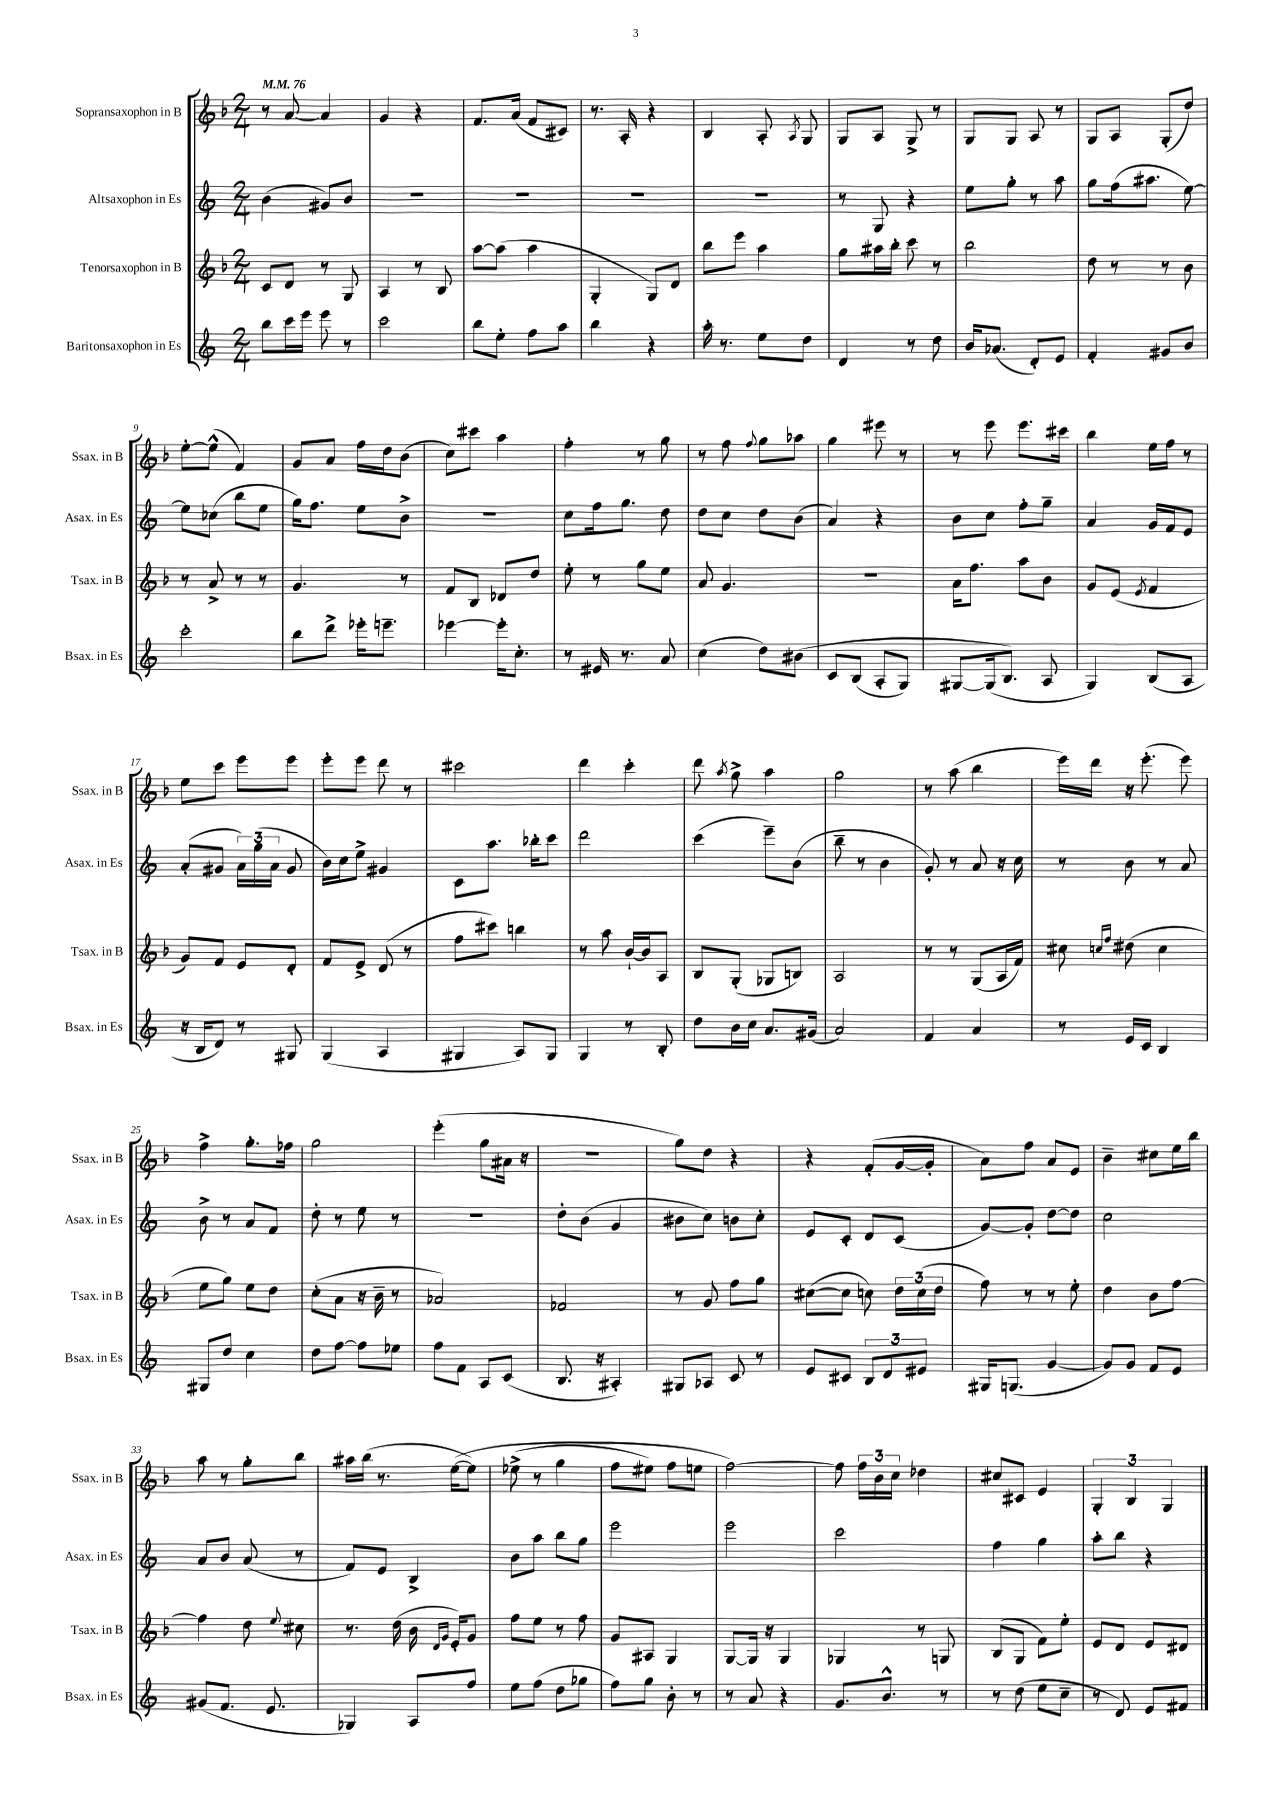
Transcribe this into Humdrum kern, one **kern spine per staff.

**kern	**kern	**kern	**kern
*part4	*part3	*part2	*part1
*staff4	*staff3	*staff2	*staff1
*I"Baritonsaxophon in Es	*I"Tenorsaxophon in B	*I"Altsaxophon in Es	*I"Sopransaxophon in B
*I'Bsax. in Es	*I'Tsax. in B	*I'Asax. in Es	*I'Ssax. in B
*clefG2	*clefG2	*clefG2	*clefG2
*k[]	*k[b-]	*k[]	*k[b-]
*M2/4	*M2/4	*M2/4	*M2/4
*MM76	*MM76	*MM76	*MM76
=1	=1	=1	=1
8bb\L	8c/L	(4b\	8r
16ccc\L	8d/J	.	[8a/
16eee\JJ	.	.	.
8eee\	8r	8g#X/L)	4a/]
8r	8G/	8b/J	.
=2	=2	=2	=2
2ccc\	4A/	2r	4g/
.	8r	.	4r
.	8B-/	.	.
=3	=3	=3	=3
8bb\L	[8aa\L	2r	8.f/L
8ee'\J	(8aa\J]	.	.
.	.	.	(16a/Jk
8ff\L	4aa\	.	8f/L
8aa\J	.	.	8c#X/J)
=4	=4	=4	=4
4bb\	4G'/	2r	8.r
.	.	.	16A'/
4r	8G/L)	.	4r
.	8d/J	.	.
=5	=5	=5	=5
16aa'\	8bb-\L	2r	4B-/
8.r	.	.	.
.	8eee\J	.	.
8ee\L	4aa\	.	8A'/
.	.	.	8qA/
8dd\J	.	.	8G/
=6	=6	=6	=6
4d/	8gg\L	8r	8G/L
.	16aa#X\L	8G/	8A/J
.	16bb-'\JJ	.	.
8r	8ccc\	4r	8G^/
8dd\	8r	.	8r
=7	=7	=7	=7
16b/KL	2bb-\	8ee\L	8G/L
(8.a-X/J	.	.	.
.	.	8gg'\J	8G/J
8d'/L)	.	8r	8A/
8e/J	.	8aa\	8r
=8	=8	=8	=8
4f'/	8dd\	8gg\L	8G/L
.	8r	(16ff\k	8A/J
.	.	8.aa#X\J	.
8g#X/L	8r	.	(8G'/L
8b/J	8b-\	[8ee\)	8dd/J)
!!LO:LB:g=z
=9	=9	=9	=9
2ccc'\	8r	8ee\L]	[8ee'\L
.	8a^/	(8cc-X\J	(8ee^^\J]
.	8r	8bb\L	4f/)
.	8r	8ee\J	.
=10	=10	=10	=10
8bb\L	4.g/	16gg\KL)	8g/L
.	.	8.ff\J	.
8ddd^\J	.	.	8a/J
16eee-X'\KL	.	8ee\L	16ff\LL
8.eeen~\J	.	.	16dd\J
.	8r	8b^\J	(8b-\J
=11	=11	=11	=11
[4eee-X\	8f/L	2r	8cc\L)
.	8B-/J	.	8ccc#X\J
16eee-'\KL]	8d-X/L	.	4aa\
8.cc'\J	.	.	.
.	8dd/J	.	.
=12	=12	=12	=12
8r	8ee'\	8cc\L	4ff'\
16e#X/	8r	16ff\k	.
8.r	.	8.gg\J	.
.	8gg\L	.	8r
8a/	8ee\J	8dd\	8gg\
=13	=13	=13	=13
(4cc\	8a/	8dd\L	8r
.	4.g/	8cc\J	8ff\
.	.	.	8qqff/
8dd\L)	.	8dd\L	8gg\L
(8b#X\J	.	(8b\J	8aa-X\J
=14	=14	=14	=14
8c/L	2r	4a/)	4gg\
(8B/J	.	.	.
8A'/L	.	4r	8eee#X\
8G/J)	.	.	8r
=15	=15	=15	=15
[8G#X/L	16a\KL	8b\L	8r
.	8.ff\J	.	.
(16G#/k]	.	8cc\J	8eee\
8.B/J)	.	.	.
.	8aa\L	8ff'\L	8.eee\L
8A/	8b-\J	8gg~\J	.
.	.	.	16ccc#X\Jk
=16	=16	=16	=16
4G/)	8g/L	4a/	4bb-\
.	(8e/J	.	.
.	8qe/	.	.
(8B/L	4f/	16g/LL	16ee\LL
.	.	16f/J	16ff\JJ
8A/J	.	8e/J	8r
!!LO:LB:g=z
=17	=17	=17	=17
16r	8g/L)	(8a'/L	8ee\L
16B/KL	.	.	.
8d/J)	8f/J	8g#X/J	8ccc\J
8r	8e/L	24a\LL)	8eee\L
.	.	(24gg\	.
.	.	24a\JJ	.
8G#X/	8d'/J	8g#/	8eee\J
=18	=18	=18	=18
(4G/	8f/L	16b\LL)	8eee'\L
.	.	16cc\J	.
.	8e^/J	8ee^\J	8eee\J
4A/	(8d/	4g#X/	8ddd\
.	8r	.	8r
=19	=19	=19	=19
4G#X/	8ff\L	8c\L	2ccc#X\
.	8ccc#X\J)	8.aa\J	.
8A/L)	4bbn\	.	.
.	.	16bb-X'\KL	.
8G#/J	.	8ccc\J	.
=20	=20	=20	=20
4G/	8r	2ddd\	4ddd\
.	8aa\	.	.
8r	[16b-`/LL	.	4ccc'\
.	16b-/J]	.	.
8B'/	8A/J	.	.
=21	=21	=21	=21
8dd\L	8B-/L	(4ccc\	8ddd\
.	.	.	8qaa/
16b\L	(8G'/J	.	8gg^\
16cc\JJ	.	.	.
8.a/L	8G-X/L	8eee~\L)	4aa\
.	8Bn/J)	(8b\J	.
(16g#X/Jk	.	.	.
=22	=22	=22	=22
2a/)	2A/	8bb~\	2gg\
.	.	8r	.
.	.	4b\	.
=23	=23	=23	=23
4f/	8r	8g'/)	8r
.	8r	8r	(8aa\
4a/	(8G/L	8a/	4bb-\
.	16A/L	16r	.
.	16f/JJ)	16cc\	.
=24	=24	=24	=24
8r	8cc#X\	8r	16eee\LL)
.	.	.	16ddd\JJ
.	16qqccn/LL	.	.
.	16qqff/JJ	.	.
16e/LL	(8dd#X\	8b\	16r
16c/JJ	.	.	(8.eee'\
4B/	4cc\	8r	.
.	.	8a/	8eee\)
!!LO:LB:g=z
=25	=25	=25	=25
8G#X/L	8ee\L	8b^\	4ff^\
8dd/J	8gg\J)	8r	.
4cc\	8ee\L	8a/L	8.gg'\L
.	8dd\J	8f/J	.
.	.	.	16ff-X\Jk
=26	=26	=26	=26
8dd\L	(8cc'\L	8dd'\	2gg\
[8ff\J	8a\J	8r	.
8ff\L]	16r	8ee\	.
.	16b-~\	.	.
8ee-X\J	8r	8r	.
=27	=27	=27	=27
8ff\L	2a-X/)	2r	(4eee'\
8f\J	.	.	.
8A/L	.	.	8gg\L
(8c/J	.	.	16a#X\Jk
.	.	.	16r
=28	=28	=28	=28
8.B/	2f-X/	8dd'\L	2r
.	.	(8b\J	.
16r	.	.	.
4A#X'/)	.	4g/	.
=29	=29	=29	=29
8G#X/L	8r	8b#X\L	8gg\L)
8A-X/J	8g/	8cc\J)	8dd\J
8c/	8ff\L	8bn\L	4r
8r	8gg\J	8cc'\J	.
=30	=30	=30	=30
8e/L	([8cc#X\L	8e/L	4r
8c#X/J	8cc#\J]	8c'/J	.
12B/L	8ccn\)	8d/L	(8f'/L
12d/	.	.	.
.	24dd\LL	(8c/J	[16g/L
12e#X/J	(24cc\	.	.
.	.	.	16g'/JJ]
.	24dd\JJ	.	.
=31	=31	=31	=31
16G#X/KL	8ff\)	[8g/L)	8a\L)
(8.Gn/J	.	.	.
.	8r	8g'/J]	8ff\J
[4g/	8r	[8dd\L	8a/L
.	8ee'\	8dd\J]	8e/J
=32	=32	=32	=32
8g/L])	4dd\	2cc\	4b-~\
8g/J	.	.	.
8f/L	8b-\L	.	8cc#X\L
8e/J	[8ff\J	.	16ee\L
.	.	.	16bb-\JJ
!!LO:LB:g=z
=33	=33	=33	=33
(8g#X/L	4ff\]	8a/L	8aa\
8.f/J	.	8b/J	8r
.	8dd\	(8a/	8gg'\L
8.e/	.	.	.
.	8qqee/	.	.
.	8cc#X\	8r	8bb-\J
=34	=34	=34	=34
4G-X/)	8.r	8f/L)	16aa#X\LL
.	.	.	(16bb-\JJ
.	.	8e/J	8.r
.	(16dd\	.	.
8A/L	16b-\	4B^/	.
.	16qqd/LL	.	.
.	16qqg/JJ	.	.
.	16e'/KL)	.	([16ee\KL
8ff/J	8g/J	.	8ee\J])
=35	=35	=35	=35
8ee\L	8ff\L	8b\L	(8ee-X^\
(8ff\J	8ee\J	8aa\J	8r
8dd\L	8r	8bb\L	4gg\
8gg-X\J	8ff\	8gg\J	.
=36	=36	=36	=36
8ff\L)	8g/L	2eee\	8ff\L
8gg\J	8A#X/J	.	8ee#X\J)
8b'\	4G/	.	8ff\L
8r	.	.	8een\J
=37	=37	=37	=37
8r	[8G/L	2eee\	[2ff\)
8a/	16G/Jk]	.	.
.	16r	.	.
4r	4G/	.	.
=38	=38	=38	=38
8.g/L	4G-X/	2ccc\	8ff\]
.	.	.	24ff\LL
.	.	.	24b-\
8.b^^/J	.	.	.
.	.	.	24cc\JJ
.	8r	.	4dd-X\
8r	8Gn/	.	.
=39	=39	=39	=39
8r	(8B-/L	4ff\	8cc#X/L
(8dd\	8G/J	.	8c#X/J
8ee\L	8f\L)	4gg\	4e/
8cc~\J	8ee'\J	.	.
=40	=40	=40	=40
8r	8e/L	8aa'\L	6G'/
8d/)	8d/J	8bb\J	.
.	.	.	6B-/
8e/L	8e/L	4r	.
.	.	.	6G/
8f#X/J	8d#X/J	.	.
==	==	==	==
*-	*-	*-	*-
